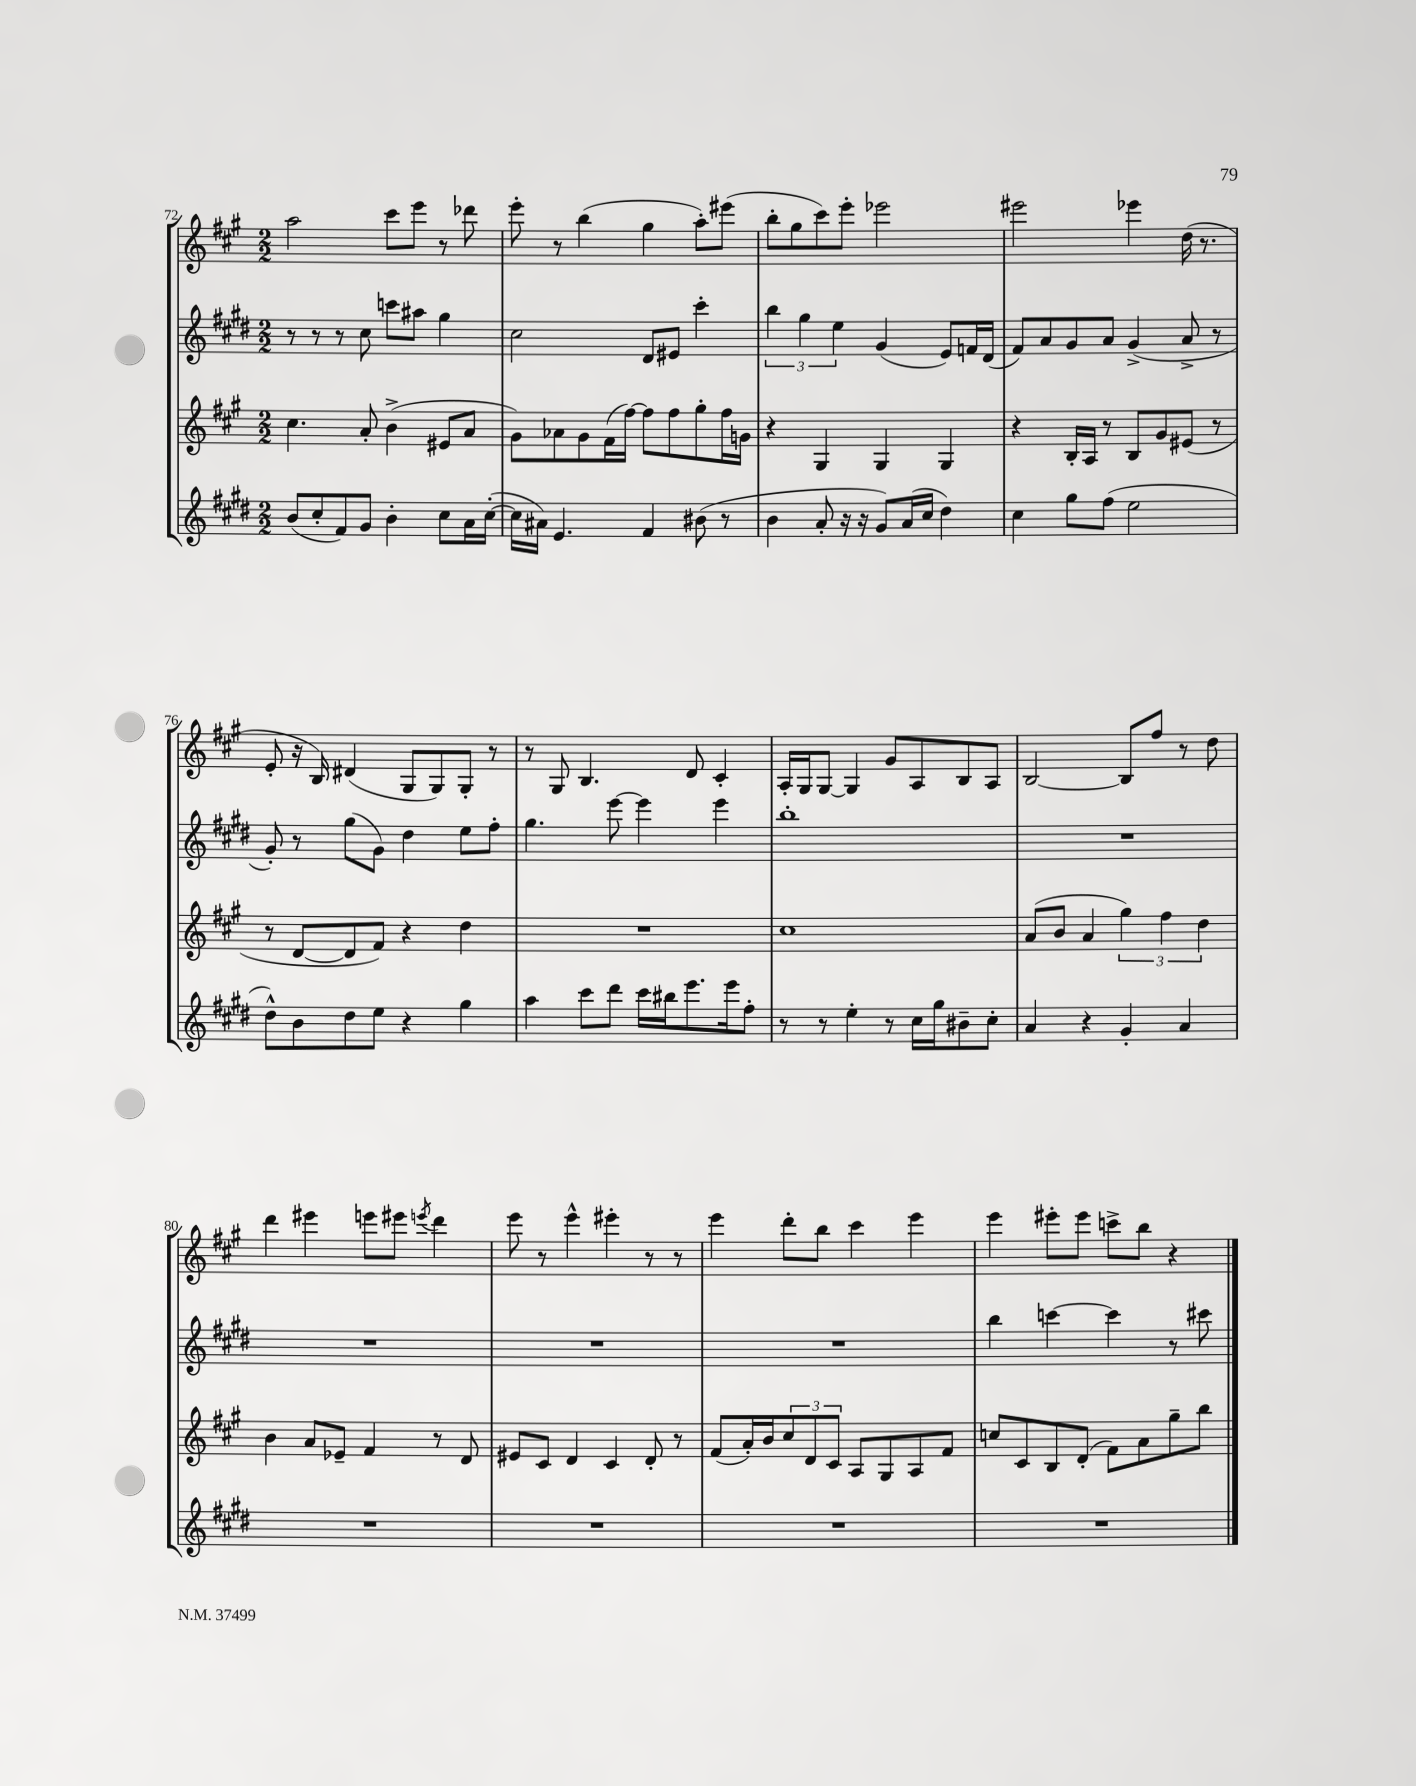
<<
\new StaffGroup <<
\new Staff = "s0" {
    \clef treble \key a \major \numericTimeSignature \time 2/2
    a''2 cis'''8 e'''8 r8 des'''8 |
    e'''8-. r8 b''4( gis''4 a''8-.) eis'''8( |
    b''8-. gis''8 cis'''8) e'''8-. ees'''2 |
    eis'''2 ees'''4 d''16( r8. |
    e'8-. r16 b16) dis'4( gis8 gis8) gis8-. r8 |
    r8 gis8 b4. d'8 cis'4-. |
    a16-. gis16 gis8~ gis4 gis'8 a8 b8 a8 |
    b2~ b8 fis''8 r8 d''8 |
    d'''4 eis'''4 e'''8 eis'''8 \acciaccatura { e'''8 } d'''4 |
    e'''8 r8 e'''4-^ eis'''4-. r8 r8 |
    e'''4 d'''8-. b''8 cis'''4 e'''4 |
    e'''4 eis'''8-. eis'''8 c'''8-> b''8 r4 \bar "|." |
}
\new Staff = "s1" {
    \clef treble \key e \major \numericTimeSignature \time 2/2
    r8 r8 r8 cis''8 c'''8 ais''8 gis''4 |
    cis''2 dis'8 eis'8 cis'''4-. |
    \tuplet 3/2 { b''4 gis''4 e''4 } gis'4( e'8) f'16 dis'16( |
    fis'8) a'8 gis'8 a'8 gis'4->( a'8-> r8 |
    gis'8-.) r8 gis''8( gis'8) dis''4 e''8 fis''8-. |
    gis''4. e'''8~ e'''4 e'''4 |
    b''1-. |
    R1 |
    R1 |
    R1 |
    R1 |
    b''4 c'''4~ c'''4 r8 cis'''8 \bar "|." |
}
\new Staff = "s2" {
    \clef treble \key a \major \numericTimeSignature \time 2/2
    cis''4. a'8-. b'4->( eis'8 a'8 |
    gis'8) aes'8 gis'8 fis'16( fis''16~) fis''8 fis''8 gis''8-. fis''16 g'16 |
    r4 gis4 gis4 gis4 |
    r4 b16-. a16 r8 b8 gis'8 eis'8( r8 |
    r8 d'8~ d'8 fis'8) r4 d''4 |
    R1 |
    cis''1 |
    a'8( b'8 a'4 \tuplet 3/2 { gis''4) fis''4 d''4 } |
    b'4 a'8 ees'8-- fis'4 r8 d'8 |
    eis'8 cis'8 d'4 cis'4 d'8-. r8 |
    fis'8( a'16-.) b'16 \tuplet 3/2 { cis''8 d'8 cis'8 } a8 gis8 a8 fis'8 |
    c''8 cis'8 b8 d'8-.( fis'8) a'8 gis''8-- b''8 \bar "|." |
}
\new Staff = "s3" {
    \clef treble \key e \major \numericTimeSignature \time 2/2
    b'8( cis''8-. fis'8) gis'8 b'4-. cis''8 a'16 cis''16~-.( |
    cis''16 ais'16) e'4. fis'4 bis'8( r8 |
    b'4 a'8-. r16 r16 gis'8) a'16( cis''16 dis''4) |
    cis''4 gis''8 fis''8( e''2 |
    dis''8-^) b'8 dis''8 e''8 r4 gis''4 |
    a''4 cis'''8 dis'''8 cis'''16 bis''16 e'''8. e'''16 fis''8-. |
    r8 r8 e''4-. r8 cis''16 gis''16 bis'8-- cis''8-. |
    a'4 r4 gis'4-. a'4 |
    R1 |
    R1 |
    R1 |
    R1 \bar "|." |
}
>>
>>
\layout { \context { \Score currentBarNumber = #72 } }
